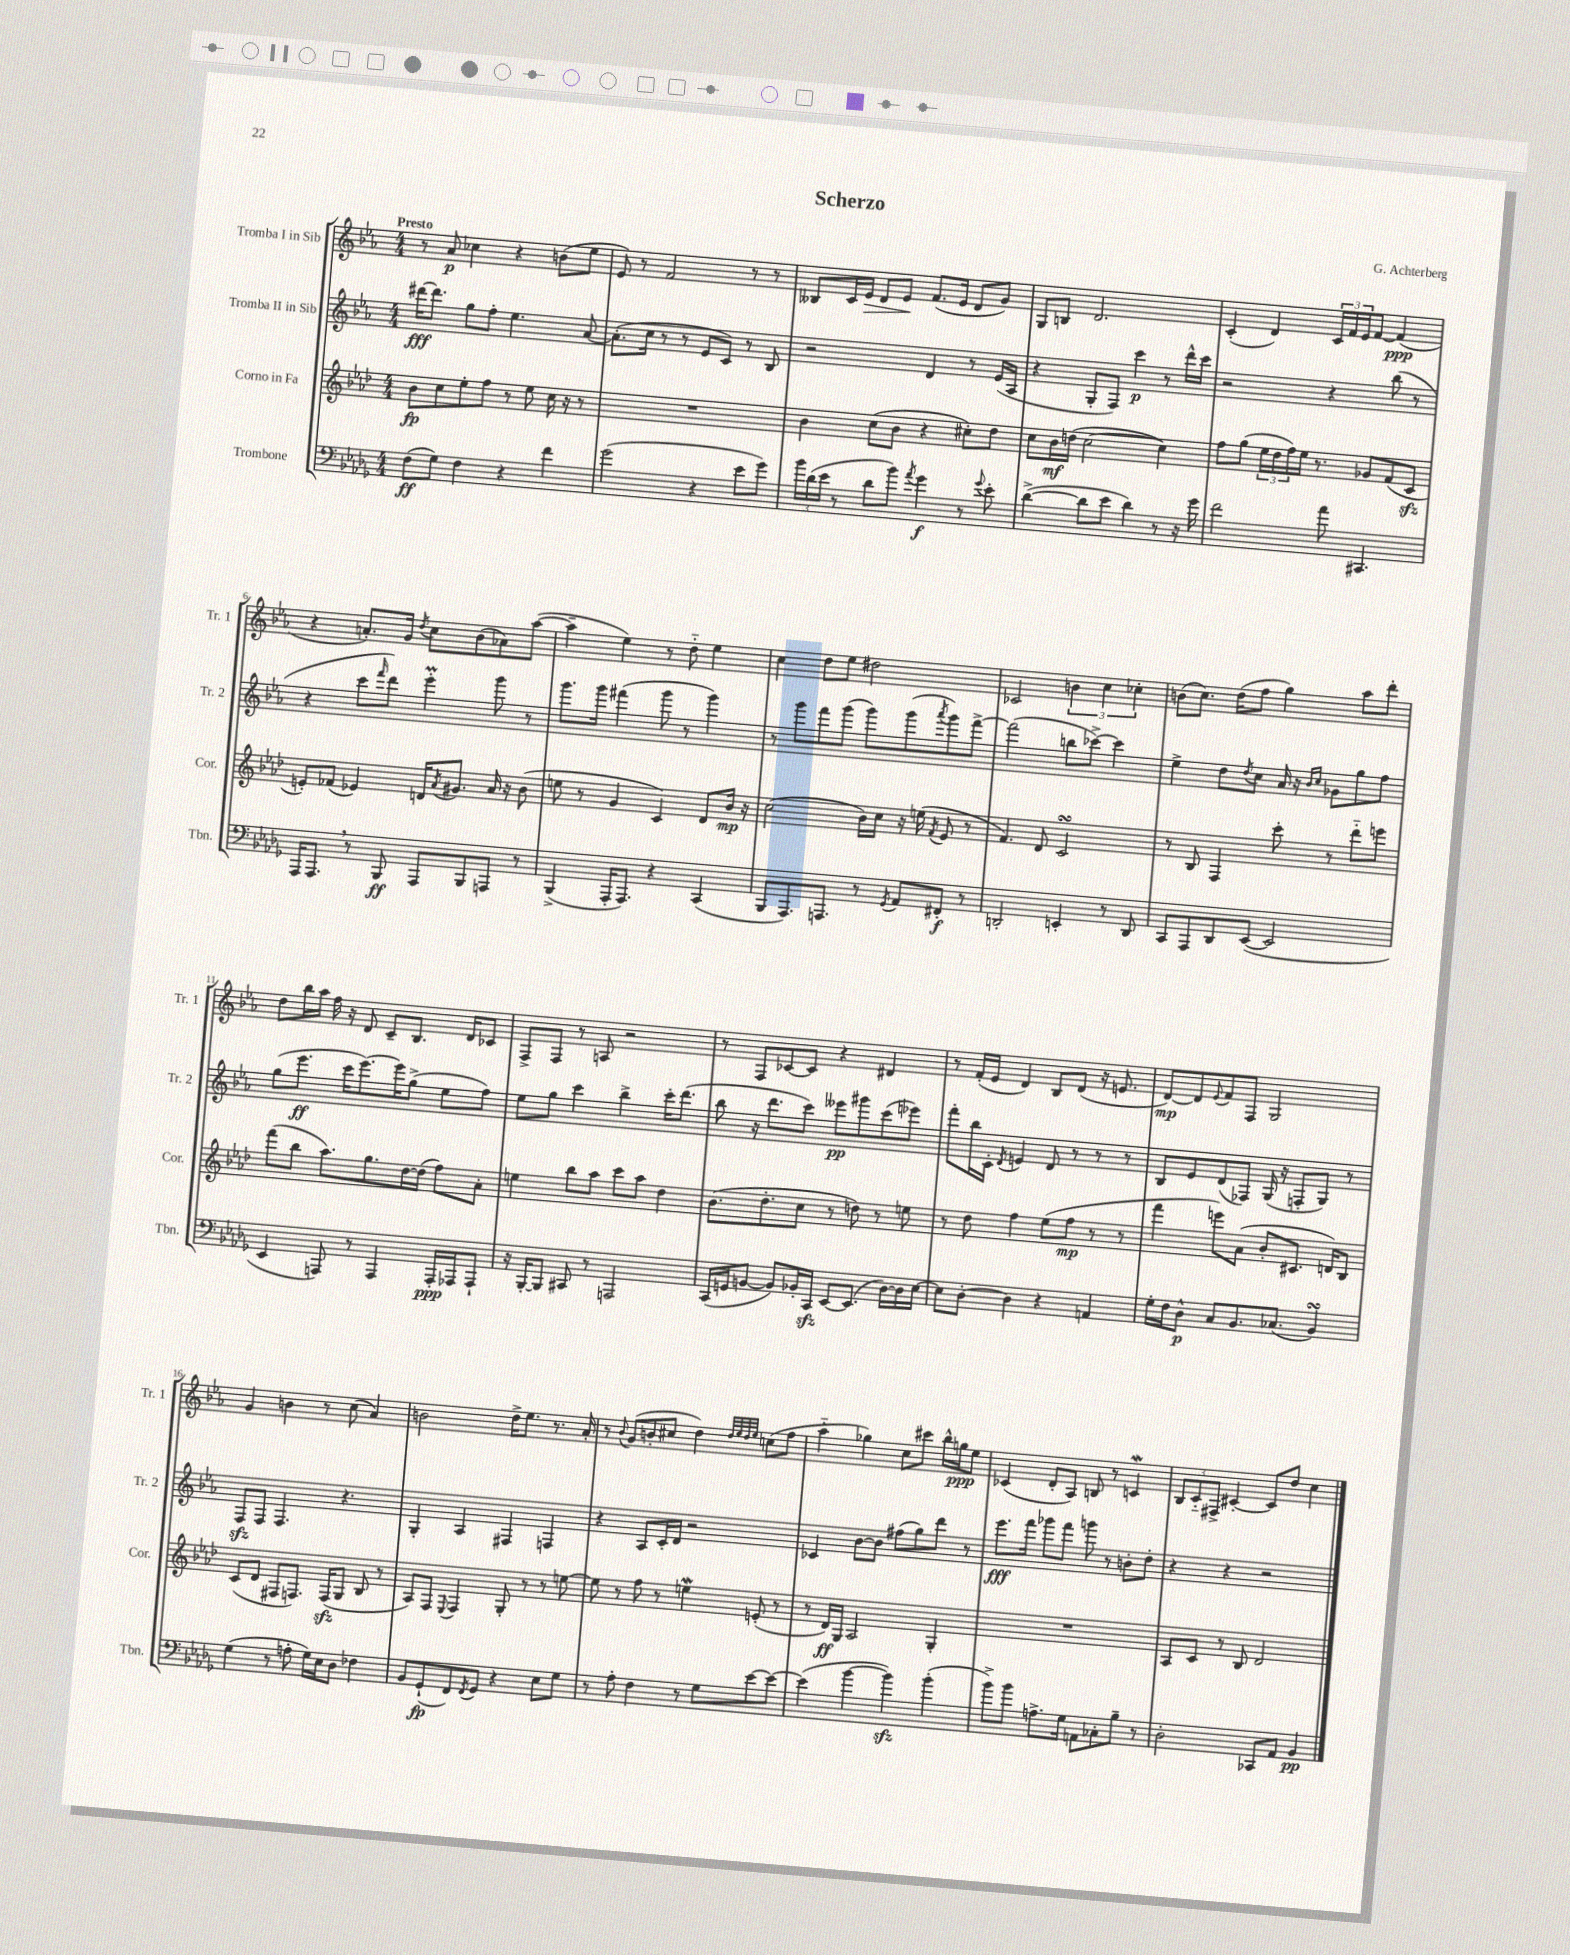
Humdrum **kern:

**kern	**dynam	**kern	**dynam	**kern	**dynam	**kern	**dynam
*part4	*part4	*part3	*part3	*part2	*part2	*part1	*part1
*staff4	*staff4	*staff3	*staff3	*staff2	*staff2	*staff1	*staff1
*I"Trombone	*	*I"Corno in Fa	*	*I"Tromba II in Sib	*	*I"Tromba I in Sib	*
*I'Tbn.	*	*I'Cor.	*	*I'Tr. 2	*	*I'Tr. 1	*
*clefF4	*	*clefG2	*	*clefG2	*	*clefG2	*
*k[b-e-a-d-g-]	*	*k[b-e-a-d-]	*	*k[b-e-a-]	*	*k[b-e-a-]	*
*M4/4	*	*M4/4	*	*M4/4	*	*M4/4	*
=1	=1	=1	=1	=1	=1	=1	=1
!	!	!	!	!	!	!LO:TX:a:B:t=Presto	!
(8F\L	ff	8b-\L	fp	[16ddd#X\KL	fff	8r	.
.	.	.	.	8.ddd#\J]	.	.	.
8G-\J)	.	8cc\	.	.	.	8a-/	p
4F\	.	8ee-'\	.	8gg\L	.	4cc-X\	.
.	.	8ff\J	.	8ff'\J	.	.	.
4r	.	8r	.	4.ee-\	.	4r	.
.	.	8ee-\	.	.	.	.	.
4f\	.	16cc\	.	.	.	(8bn\L	.
.	.	16r	.	.	.	.	.
.	.	8r	.	[8a-/	.	8ee-\J	.
=2	=2	=2	=2	=2	=2	=2	=2
(2g-\	.	1r	.	(8.a-'\L]	.	8e-/)	.
.	.	.	.	.	.	8r	.
.	.	.	.	16cc\Jk	.	.	.
.	.	.	.	8r	.	2f/	.
.	.	.	.	8r	.	.	.
4r	.	.	.	8e-/L	.	.	.
.	.	.	.	8c/J)	.	.	.
8e-\L	.	.	.	8r	.	8r	.
8g-\J)	.	.	.	8B-/	.	8r	.
=3	=3	=3	=3	=3	=3	=3	=3
24b-\LL	.	4b-\	.	2r	.	8B--X/L	.
(24d-\	.	.	.	.	.	.	.
24e-\JJ	.	.	.	.	.	.	.
8r	.	.	.	.	.	16c/L	.
!	!	!	!	!	!	!	!LO:HP:b
.	.	.	.	.	.	16e-/JJ	>
8d-\L	.	(8cc\L	.	.	.	8d/L	.
8b-\J)	.	8b-\J	.	.	.	8e-/J	.
8qa-/	.	.	.	.	.	.	.
4g-\	f	4r	.	4d/	.	(8.f/L	]
.	.	.	.	.	.	16e-/Jk	.
8r	.	8cc#X'\L)	.	8r	.	8d/L	.
8qqg-/	.	.	.	.	.	.	.
8e-'\	.	8dd-\J	.	(16e-/LL	.	8g/J)	.
.	.	.	.	16A-/JJ	.	.	.
=4	=4	=4	=4	=4	=4	=4	=4
([4d-^\	.	8cc\L	.	4r	.	8G/L	.
.	.	16b-\L	mf	.	.	8Bn/J	.
.	.	(16ddn\JJ	.	.	.	.	.
8d-\L]	.	[2cc\	.	8G'/L	.	2.d/	.
8e-\J	.	.	.	8F/J)	.	.	.
4d-\)	.	.	.	4ccc\	p	.	.
8r	.	4cc\])	.	8r	.	.	.
16r	.	.	.	16ddd^^\LL	.	.	.
16g-\	.	.	.	16ccc\JJ	.	.	.
=5	=5	=5	=5	=5	=5	=5	=5
2f\	.	8ff\L	.	2r	.	(4c'/	.
.	.	(8gg\J	.	.	.	.	.
.	.	24ee-\LL	.	.	.	4d/)	.
.	.	24dd-\	.	.	.	.	.
.	.	24ff\)	.	.	.	.	.
.	.	16ee-\JJ	.	.	.	.	.
.	.	8.r	.	.	.	.	.
8a-\	.	.	.	4r	.	24c/LL	.
.	.	.	.	.	.	24f/	.
.	.	.	.	.	.	24e-/J	.
4.CC#X/	.	8g-X/L	.	.	.	[8f/J	.
.	.	(8f/	.	(8bb-\	.	(4f/]	ppp
.	.	8czz/J	.	8r	.	.	.
!!LO:LB:g=z
=6	=6	=6	=6	=6	=6	=6	=6
16AAA-/KL	.	8en'/L)	.	4r	.	4r	.
8.AAA-,/J	.	.	.	.	.	.	.
.	.	(8f-X/J	.	.	.	.	.
8r	.	4e-X/)	.	8ccc\L	.	8.an'/L)	.
.	.	.	.	16qqfff/	.	.	.
8BBB-/	ff	.	.	8ddd\J)	.	.	.
.	.	.	.	.	.	16g/Jk	.
.	.	.	.	.	.	8qdd/	.
8AAA-/L	.	16dn/KL	.	4eee-M'\	.	8cc\L	.
.	.	8qa-/	.	.	.	.	.
.	.	8.g#X/J	.	.	.	.	.
8BBB-/	.	.	.	.	.	(8b-\	.
8AAAn/J	.	16a-/	.	8ggg\	.	8a-X\)	.
.	.	16r	.	.	.	.	.
8r	.	(8b-\	.	8r	.	([8aa-\J	.
=7	=7	=7	=7	=7	=7	=7	=7
(4BBB-^/	.	8een\	.	8.ggg\L	.	4aa-~\]	.
.	.	8r	.	.	.	.	.
.	.	.	.	16ggg\Jk	.	.	.
16AAA-'/KL	.	4g/	.	(4fff#X\	.	4ee-\)	.
8.AAA-/J)	.	.	.	.	.	.	.
4r	.	4c/)	.	8ggg\	.	8r	.
.	.	.	.	8r	.	8dd\	.
(4CC/	.	8d-/L	.	4ggg\)	.	4ee-\	.
.	.	16b-/Jk	mp	.	.	.	.
.	.	16r	.	.	.	.	.
=8	=8	=8	=8	=8	=8	=8	=8
8BBB-/L	.	(2cc\	.	8r	.	4cc\	.
8.AAA-/)	.	.	.	8ggg\L	.	.	.
.	.	.	.	8fff\	.	8dd\L	.
8.AAAn/J	.	.	.	.	.	.	.
.	.	.	.	(8ggg\J	.	8ee-\J	.
8r	.	16b-\LL)	.	8ggg\L)	.	2dd#X\	.
.	.	16cc\JJ	.	.	.	.	.
8qGG-/	.	.	.	.	.	.	.
8AA-/L	.	16r	.	(8ggg\	.	.	.
.	.	(16een\	.	.	.	.	.
.	.	8qf/	.	8qaaa-/	.	.	.
8FF#X'/J	f	8e-/	.	8ggg\)	.	.	.
8r	.	8r	.	[8fff^\J	.	.	.
=9	=9	=9	=9	=9	=9	=9	=9
2DDn'/	.	4.f/)	.	(2fff\]	.	2c-X/	.
.	.	8d-/	.	.	.	.	.
4EEn'/	.	2csSsS/	.	8bbn\L	.	6bn\	.
.	.	.	.	[8ccc-X^\J)	.	.	.
.	.	.	.	.	.	6cc\	.
8r	.	.	.	4ccc-\]	.	.	.
.	.	.	.	.	.	6cc-X'\	.
8DD/	.	.	.	.	.	.	.
=10	=10	=10	=10	=10	=10	=10	=10
8CC/L	.	8r	.	4ee-^\	.	(8bn\L	.
8AAA-/	.	8B-/	.	.	.	8.cc\J)	.
8DD-/	.	4F/	.	8dd\L	.	.	.
.	.	.	.	.	.	(16dd\KL	.
.	.	.	.	8qdd/	.	.	.
([8EE-/J	.	.	.	8cc\J	.	8ff\J	.
2EE-/]	.	8ccc'\	.	16a-/	.	4gg\)	.
.	.	.	.	16r	.	.	.
.	.	.	.	16qqb-/LL	.	.	.
.	.	.	.	16qqcc/JJ	.	.	.
.	.	8r	.	8g-X\L	.	.	.
.	.	8ddd-\L	.	8gg\	.	8aa-\L	.
.	.	8eeen\J	.	8ff\J	.	8ddd'\J	.
!!LO:LB:g=z
=11	=11	=11	=11	=11	=11	=11	=11
4EE-/	.	(8fff\L	.	(8gg\L	.	8dd\L	.
.	.	8bb-\J	.	8.eee-\J	ff	16bb-\L	.
.	.	.	.	.	.	16aa-\JJ	.
8AAAn/)	.	8.aa-\L)	.	.	.	16ff\	.
.	.	.	.	16ccc\KL	.	16r	.
8r	.	.	.	[8.eee-\)	.	8d/	.
.	.	8.gg\	.	.	.	.	.
4AAA/	.	.	.	.	.	8c~/L	.
.	.	.	.	16eee-\K]	.	.	.
.	.	[16dd-\L	.	(8gg^\J	.	8.B-/J	.
.	.	(16dd-\JJ]	.	.	.	.	.
16AAA'/LL	ppp	8ff\L)	.	8ee-\L	.	.	.
16AAA-X/J	.	.	.	.	.	16d/KL	.
8AAA-`/J	.	8a-'\J	.	8ff\J)	.	8c-X/J	.
=12	=12	=12	=12	=12	=12	=12	=12
16r	.	4een\	.	8ee-\L	.	8F^/L	.
[16BBB-'/KL	.	.	.	.	.	.	.
8BBB-/J]	.	.	.	8gg\J	.	8F/J	.
8CC#X/	.	8bb-\L	.	4ccc\	.	8r	.
8r	.	8aa-\J	.	.	.	8An/	.
2AAAn/	.	8ccc\L	.	4bb-^\	.	2r	.
.	.	8aa-\J	.	.	.	.	.
.	.	4dd-\	.	16ccc'\KL	.	.	.
.	.	.	.	(8.ddd\J	.	.	.
=13	=13	=13	=13	=13	=13	=13	=13
(16CC/LL	.	(8.b-\L	.	8bb-\	.	8r	.
16GGn/J	.	.	.	.	.	.	.
[8BBn/J	.	.	.	16r	.	8F/L	.
.	.	8.dd-'\	.	8.ddd\L	.	.	.
8BB/L])	.	.	.	.	.	[8c-X/	.
16BB-X'/L	.	8cc\J	.	8ccc\J)	.	8c-/J]	.
16CCzz/JJ	.	.	.	.	.	.	.
[8EE-/L	.	8r	.	8eee--X\L	pp	4r	.
(8.EE-/J]	.	8ddn\)	.	8ggg#X\	.	.	.
.	.	8r	.	(8ccc\	.	4d#X/	.
[16D-\LL)	.	.	.	.	.	.	.
16D-\]	.	8een\	.	8eee-X\J)	.	.	.
[16E-\JJ	.	.	.	.	.	.	.
=14	=14	=14	=14	=14	=14	=14	=14
8E-\L]	.	8r	.	8fff'\L	.	8r	.
[8D-'\J	.	8dd-\	.	16bb-\L	.	(16f'/LL	.
.	.	.	.	16c'\JJ	.	16e-/JJ	.
.	.	.	.	8qd/	.	.	.
4D-\]	.	4ff\	.	4en/	.	4d/)	.
4r	.	(8ee-\L	.	8d/	.	8B-/L	.
.	.	8ff\J	mp	8r	.	(8d/J	.
4AAn/	.	8r	.	8r	.	16r	.
.	.	.	.	.	.	8.en/	.
.	.	8r	.	8r	.	.	.
=15	=15	=15	=15	=15	=15	=15	=15
16G-'\LL	.	4fff\	.	8B-/L	.	[8d/L)	mp
16F\J	.	.	.	.	.	.	.
8D-^^\J	p	.	.	8e-/	.	8d/]	.
.	.	.	.	.	.	8qqe-/	.
8C/L	.	8eeen\L)	.	(8d/	.	8f/	.
8.BB-/	.	(8a-\J	.	8F-X/J)	.	8F/J	.
.	.	8b-'/L	.	(16G/	.	2G/	.
(8.C-X/J	.	.	.	16r	.	.	.
.	.	8.c#X/J	.	8Fn'/L	.	.	.
4BB-sSSS/)	.	.	.	8G/J)	.	.	.
.	.	16dn/KL)	.	.	.	.	.
.	.	8B-/J	.	8r	.	.	.
!!LO:LB:g=z
=16	=16	=16	=16	=16	=16	=16	=16
(4G-\	.	(8c/L	.	8Fzz/L	.	4g/	.
.	.	8d-/J	.	8F/J	.	.	.
8r	.	8F#X/L	.	4.F/	.	4bn\	.
8An'\	.	8.Fn/J)	.	.	.	.	.
16G-\LL)	.	.	.	.	.	8r	.
16E-\J	.	(16Fzz/KL	.	.	.	.	.
8D-\J	.	8G/J	.	4.r	.	(8cc\	.
4F-X\	.	8B-/	.	.	.	4a-/)	.
.	.	8r	.	.	.	.	.
=17	=17	=17	=17	=17	=17	=17	=17
8BB-/L	.	8A-/L)	.	4G'/	.	2bn\	.
(8GG-`/	fp	8F/J	.	.	.	.	.
.	.	8qqE-/	.	.	.	.	.
8FF/)	.	4F/	.	4A-/	.	.	.
8qFF/	.	.	.	.	.	.	.
8GG-/J	.	.	.	.	.	.	.
4r	.	8G'/	.	4F#X/	.	16dd^\KL	.
.	.	.	.	.	.	8.ee-\J	.
.	.	8r	.	.	.	.	.
8E-\L	.	8r	.	4Fn/	.	8.r	.
8G-\J	.	[8een\	.	.	.	.	.
.	.	.	.	.	.	16a-'/	.
=18	=18	=18	=18	=18	=18	=18	=18
8r	.	8ee\]	.	4r	.	8r	.
.	.	.	.	.	.	8qqb-/	.
8A-'\	.	8r	.	.	.	(8g/L	.
4F\	.	8ff\	.	8A-/L	.	8bn'/	.
.	.	8r	.	16c'/L	.	8cc#X/J	.
.	.	.	.	16d/JJ	.	.	.
8r	.	4eenW\	.	2r	.	4dd\)	.
8G-\L	.	.	.	.	.	.	.
.	.	.	.	.	.	32qqdd/LLL	.
.	.	.	.	.	.	32qqee-/	.
.	.	.	.	.	.	32qqdd/	.
.	.	.	.	.	.	32qqee-/JJJ	.
[8e-\	.	(8en'/	.	.	.	(8ccn\L	.
8e-\J_	.	8r	.	.	.	8ff\J	.
=19	=19	=19	=19	=19	=19	=19	=19
(4e-\]	.	8r	.	4c-X/	.	4aa-\	.
.	.	16d-/LL)	ff	.	.	.	.
.	.	16G/JJ	.	.	.	.	.
[4b-\	.	2A-/	.	[8b-\L	.	4gg-X\)	.
.	.	.	.	8b-\J]	.	.	.
4b-zz\])	.	.	.	(8ff#X\L	.	8cc\L	.
.	.	.	.	8gg\)	.	8ccc#X\J	.
(4b-'\	.	4G'/	.	8ddd\J	.	16bb-^^\LL	.
.	.	.	.	.	.	16ggn\J	ppp
.	.	.	.	8r	.	8ee-\J	.
=20	=20	=20	=20	=20	=20	=20	=20
8b-^\L)	.	1r	.	8.eee-\L	fff	(4c-X/	.
8b-\J	.	.	.	.	.	.	.
.	.	.	.	16fff\Jk	.	.	.
8.An^\L	.	.	.	8ggg-X\L	.	8d'/L	.
.	.	.	.	8fff\J	.	8A-/J)	.
16G-\Jk	.	.	.	.	.	.	.
8AAn\L	.	.	.	8gggn\	.	8Bn/	.
8C-X'\	.	.	.	8r	.	8r	.
8B-~\J	.	.	.	8bn'\L	.	4cnW/	.
8r	.	.	.	8dd'\J	.	.	.
=21	=21	=21	=21	=21	=21	=21	=21
2D-'\	.	8A-/L	.	4r	.	12B-/L	.
.	.	.	.	.	.	12c/	.
.	.	8c/J	.	.	.	.	.
.	.	.	.	.	.	12F#X^/J	.
.	.	8r	.	4r	.	[4c#X'/	.
.	.	8B-/	.	.	.	.	.
8CC-X/L	.	2d-/	.	2r	.	8c#/L]	.
8AA-/J	.	.	.	.	.	8dd/J	.
4BB-/	pp	.	.	.	.	4cc\	.
==	==	==	==	==	==	==	==
*-	*-	*-	*-	*-	*-	*-	*-
